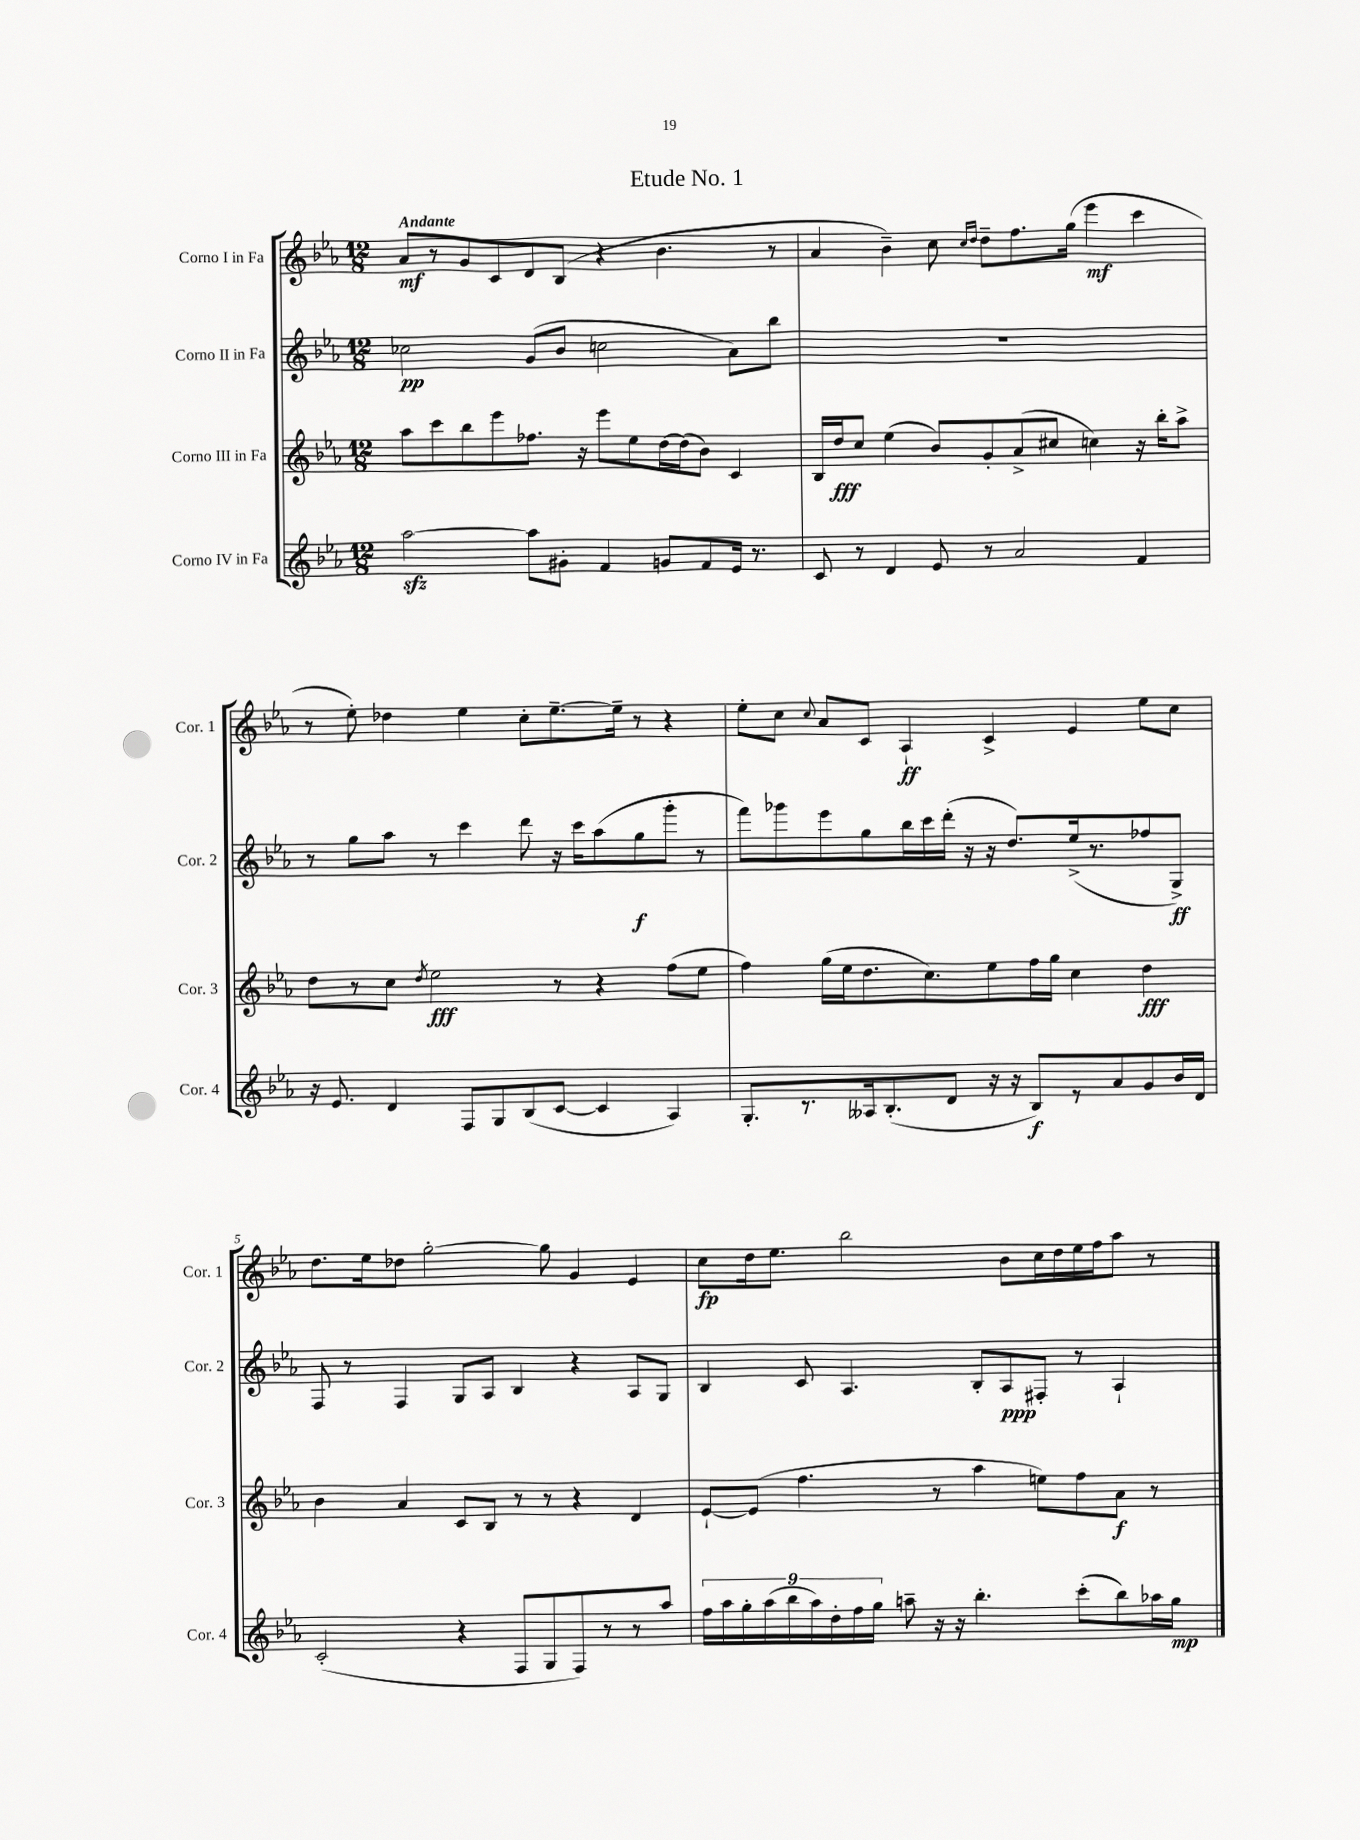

**kern	**kern	**kern	**kern
*staff4	*staff3	*staff2	*staff1
*clefG2	*clefG2	*clefG2	*clefG2
*k[b-e-a-]	*k[b-e-a-]	*k[b-e-a-]	*k[b-e-a-]
*M12/8	*M12/8	*M12/8	*M12/8
[2aa-	8aa-	2cc-	8a-
.	8ccc	.	8r
.	8bb-	.	8g
.	8eee-	.	8c
8aa-]	8.ff-	(8g	8d
8g#'	.	8b-	(8B-
.	16r	.	.
4f	8eee-	2cc	4r
.	8ee-	.	.
8g	[16dd	.	4.b-
.	(16dd]	.	.
8f	8b-)	.	.
16e-	4c	8a-)	.
8.r	.	.	.
.	.	8bb-	8r
=	=	=	=
8c	16B-	1.r	4a-
.	16dd	.	.
8r	8cc	.	.
4d	(4ee-	.	4b-~)
8e-	8b-)	.	8cc
.	.	.	16qqcc
.	.	.	16qqdd
8r	8g'	.	8dd~
2a-	(8a-^	.	8.ff
.	8cc#	.	.
.	.	.	(16gg
.	4cc)	.	4eee-
4f	16r	.	4ccc
.	16bb-'	.	.
.	8aa-^	.	.
=	=	=	=
16r	8dd	8r	8r
8.e-	.	.	.
.	8r	8gg	8ee-')
4d	8cc	8aa-	4dd-
.	8qdd	.	.
.	2ee-	8r	.
8F	.	4ccc	4ee-
8G	.	.	.
(8B-	.	8ddd	8cc'
[8c	8r	16r	[8.ee-~
.	.	16ccc	.
4c]	4r	(8aa-	.
.	.	.	16ee-~]
.	.	8gg	8r
4A-)	(8ff	8ggg'	4r
.	8ee-	8r	.
=	=	=	=
8.G'	4ff)	8fff)	8ee-'
.	.	8ggg-	8cc
8.r	.	.	.
.	.	.	8qqcc
.	(16gg	8eee-	8a-
.	16ee-	.	.
16A--	8.dd	8gg	8c
(8.B-'	.	.	.
.	.	16bb-	4A-`
.	8.cc)	16ccc	.
8d	.	(16ddd'	.
.	.	16r	.
16r	8ee-	16r	4c^
16r	.	8.dd)	.
8B-)	16ff	.	.
.	16gg	.	.
8r	4cc	(16ee-^	4e-
.	.	8.r	.
8a-	.	.	.
8g	4dd	8ff-	8ee-
16b-	.	8G^)	8cc
16d	.	.	.
=	=	=	=
(2c'	4b-	8F	8.dd
.	.	8r	.
.	.	.	16ee-
.	4a-	4F	8dd-
.	.	.	[2gg'
4r	8c	8G	.
.	8B-	8A-	.
8F	8r	4B-	.
8G	8r	.	8gg]
8F)	4r	4r	4g
8r	.	.	.
8r	4d	8A-	4e-
8aa-	.	8G	.
=	=	=	=
18ff	[8e-`	4B-	8cc
18aa-	.	.	.
18gg'	.	.	.
.	(8e-]	.	16dd
(18aa-	.	.	.
.	.	.	8.ee-
18bb-	.	.	.
.	4.ff	8c	.
18aa-)	.	.	.
18dd'	.	.	.
.	.	4.A-	2bb-
18ff	.	.	.
18gg	.	.	.
8aa~	.	.	.
16r	8r	.	.
16r	.	.	.
4.bb-'	4aa-	8B-'	.
.	.	8A-	8b-
.	8ee)	8F#'	16cc
.	.	.	16dd
(8ccc'	8ff	8r	16ee-
.	.	.	16ff
8bb-)	8a-	4A-`	8aa-
16aa-	8r	.	8r
16gg	.	.	.
==	==	==	==
*-	*-	*-	*-
